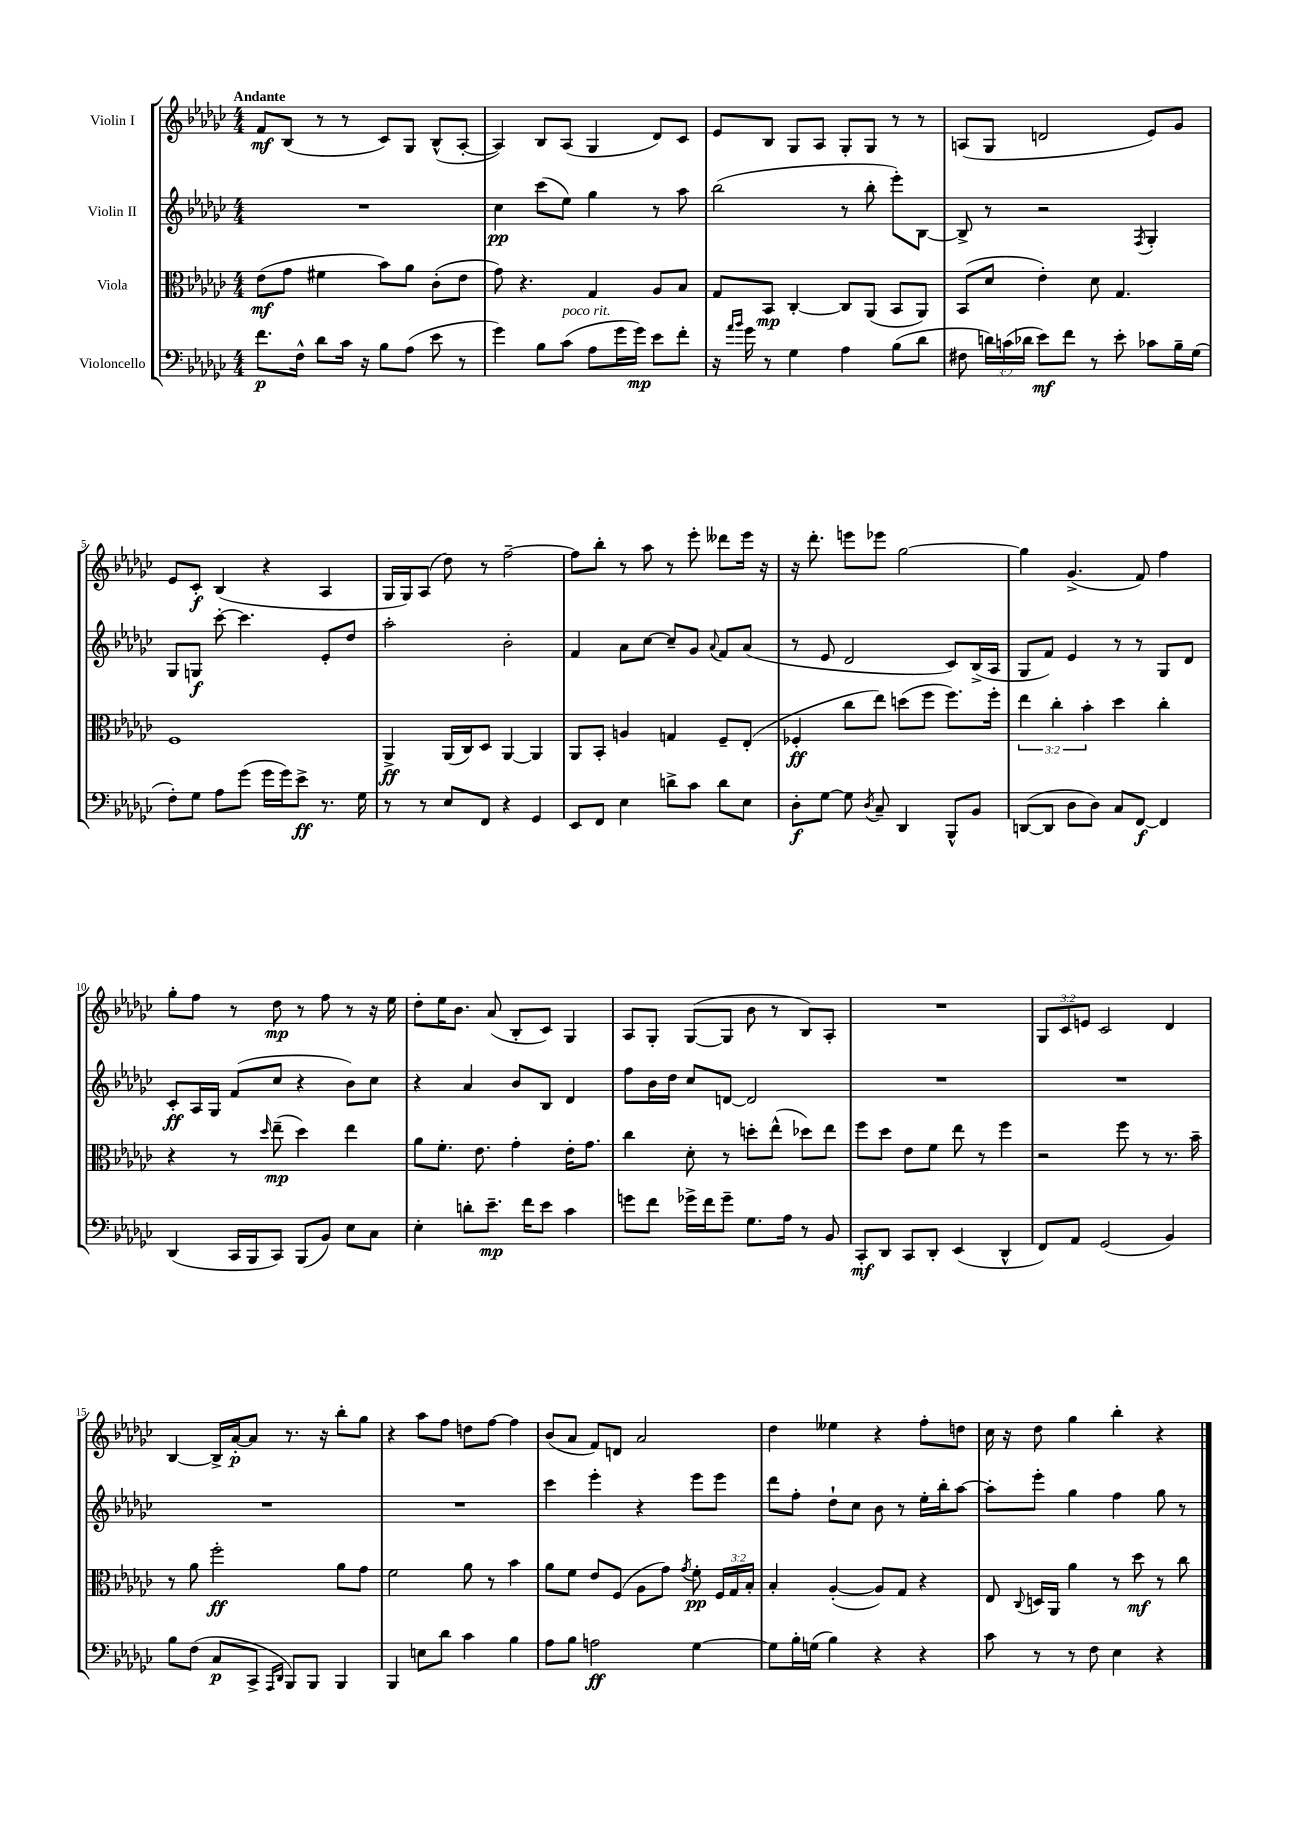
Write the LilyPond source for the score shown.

<<
\new StaffGroup <<
\new Staff = "s0" \with { instrumentName = "Violin I" } {
    \clef treble \key ges \major \numericTimeSignature \time 4/4 \override Staff.TupletNumber.text = #tuplet-number::calc-fraction-text \tempo "Andante"
    \autoBeamOff f'8[\mf bes8]( r8 r8 ces'8[) ges8] bes8[-^( aes8]~-. |
    aes4) bes8[ aes8]( ges4 des'8[) ces'8] |
    ees'8[ bes8] ges8[ aes8] ges8[-. ges8] r8 r8 |
    a8[( ges8] d'2 ees'8[) ges'8] |
    ees'8[ ces'8]-.\f bes4( r4 aes4 |
    ges16[ ges16) aes8]( des''8) r8 f''2~-- |
    f''8[ bes''8]-. r8 aes''8 r8 ees'''8-. deses'''8[ ees'''16] r16 |
    r16 des'''8.-. e'''8[ ees'''8] ges''2~ |
    ges''4 ges'4.->( f'8) f''4 |
    ges''8[-. f''8] r8 des''8\mp r8 f''8 r8 r16 ees''16 |
    des''8[-. ees''16 bes'8.] aes'8( bes8[-. ces'8]) ges4 |
    aes8[ ges8]-. ges8[~( ges8] bes'8 r8 bes8[) aes8]-. |
    R1 |
    \tuplet 3/2 { ges8[ ces'8 e'8] } ces'2 des'4 |
    bes4~ bes16[-> aes'16~-.\p aes'8] r8. r16 bes''8[-. ges''8] |
    r4 aes''8[ f''8] d''8[ f''8]~ f''4 |
    bes'8[( aes'8] f'8[) d'8] aes'2 |
    des''4 eeses''4 r4 f''8[-. d''8] |
    ces''16 r16 des''8 ges''4 bes''4-. r4 \bar "|." |
}
\new Staff = "s1" \with { instrumentName = "Violin II" } {
    \clef treble \key ges \major \numericTimeSignature \time 4/4
    \autoBeamOff R1 |
    ces''4\pp ces'''8[( ees''8]) ges''4 r8 aes''8 |
    bes''2( r8 bes''8-. ees'''8[-.) bes8]~ |
    bes8-> r8 r2 \acciaccatura { f8 } ges4-. |
    ges8[ g8]\f ces'''8~-. ces'''4. ees'8[-. des''8] |
    aes''2-. bes'2-. |
    f'4 aes'8[ ces''8]~ ces''8[-- ges'8] \appoggiatura { aes'8 } f'8[ aes'8]( |
    r8 ees'8 des'2 ces'8[) bes16->( aes16] |
    ges8[ f'8]) ees'4 r8 r8 ges8[ des'8] |
    ces'8[-.\ff aes16 ges16] f'8[( ces''8] r4 bes'8[) ces''8] |
    r4 aes'4 bes'8[ bes8] des'4 |
    f''8[ bes'16 des''16] ces''8[ d'8]~ d'2 |
    R1 |
    R1 |
    R1 |
    R1 |
    ces'''4 ees'''4-. r4 ees'''8[ ees'''8] |
    des'''8[ f''8]-. des''8[-! ces''8] bes'8 r8 ees''16[-. bes''16-. aes''8]~ |
    aes''8[-. ees'''8]-. ges''4 f''4 ges''8 r8 \bar "|." |
}
\new Staff = "s2" \with { instrumentName = "Viola" } {
    \clef alto \key ges \major \numericTimeSignature \time 4/4 \override Staff.TupletNumber.text = #tuplet-number::calc-fraction-text
    \autoBeamOff ees'8[\mf( ges'8] fis'4 bes'8[) aes'8] ces'8[-.( ees'8] |
    ges'8) r4. ges4 aes8[ bes8] |
    ges8[ bes,8]\mp ces4~-. ces8[ aes,8]( bes,8[ aes,8]) |
    bes,8[( des'8] ees'4-.) des'8 ges4. |
    f1 |
    aes,4->\ff aes,16[( ces16) des8] aes,4~ aes,4 |
    aes,8[ bes,8]-. a4 g4 f8[-- ees8]-.( |
    fes4-.\ff ces''8[ ees''8]) d''8[( f''8] f''8.[) f''16]-. |
    \tuplet 3/2 { ees''4 ces''4-. bes'4-. } des''4 ces''4-. |
    r4 r8 \grace { des''16 } ees''8--\mp( des''4) ees''4 |
    aes'8[ f'8.]-. ees'8. ges'4-. ees'16[-. ges'8.] |
    ces''4 des'8-. r8 d''8[-. ees''8]-^( des''8[) ees''8] |
    f''8[ des''8] ees'8[ f'8] ees''8 r8 f''4 |
    r2 f''8 r8 r8. bes'16-- |
    r8 aes'8 f''2-.\ff aes'8[ ges'8] |
    f'2 aes'8 r8 bes'4 |
    aes'8[ f'8] ees'8[ f8]( aes8[ ges'8]) \acciaccatura { ges'8 } f'8-.\pp \tuplet 3/2 { f16[ ges16 bes16]-. } |
    bes4-. aes4~-.( aes8[) ges8] r4 |
    ees8 \appoggiatura { ces8 } d16[ aes,16] aes'4 r8 des''8\mf r8 ces''8 \bar "|." |
}
\new Staff = "s3" \with { instrumentName = "Violoncello" } {
    \clef bass \key ges \major \numericTimeSignature \time 4/4 \override Staff.TupletNumber.text = #tuplet-number::calc-fraction-text
    \autoBeamOff f'8.[\p f16]-^ des'8[ ces'16] r16 bes8[ aes8]( ees'8 r8 |
    ges'4) bes8[ ces'8]^\markup { \italic "poco rit." }( aes8[ ges'16 ges'16]\mp) ees'8[ f'8]-. |
    r16 \grace { aes'16[ bes'16] } ges'16 r8 ges4 aes4 bes8[( des'8] |
    fis8 \tuplet 3/2 { d'16[) c'16( des'16] } ees'8[\mf) f'8] r8 ees'8-. ces'8[ bes16-- ges16]( |
    f8[-.) ges8] aes8[ ges'8]( ges'16[ ges'16) ees'8]->\ff r8. ges16 |
    r8 r8 ees8[ f,8] r4 ges,4 |
    ees,8[ f,8] ees4 d'8[-> ces'8] d'8[ ees8] |
    des8[-.\f ges8]~ ges8 \acciaccatura { des8 } ces8-- des,4 bes,,8[-^ bes,8] |
    d,8[~( d,8] des8[ des8]) ces8[ f,8]~\f f,4 |
    des,4( ces,16[ bes,,16 ces,8]) bes,,8[( bes,8]) ees8[ ces8] |
    ees4-. d'8[-. ees'8.]--\mp f'16[ ees'8] ces'4 |
    g'8[ f'8] ges'16[-> f'16 ges'8]-- ges8.[ aes16] r8 bes,8 |
    ces,8[-.\mf des,8] ces,8[ des,8]-. ees,4( des,4-^ |
    f,8[) aes,8] ges,2( bes,4) |
    bes8[ f8]( ces8[\p ces,8]-> \grace { aes,,16[ des,16] } bes,,8[) bes,,8] bes,,4 |
    bes,,4 e8[ des'8] ces'4 bes4 |
    aes8[ bes8] a2\ff ges4~ |
    ges8[ bes16-. g16]( bes4) r4 r4 |
    ces'8 r8 r8 f8 ees4 r4 \bar "|." |
}
>>
>>
